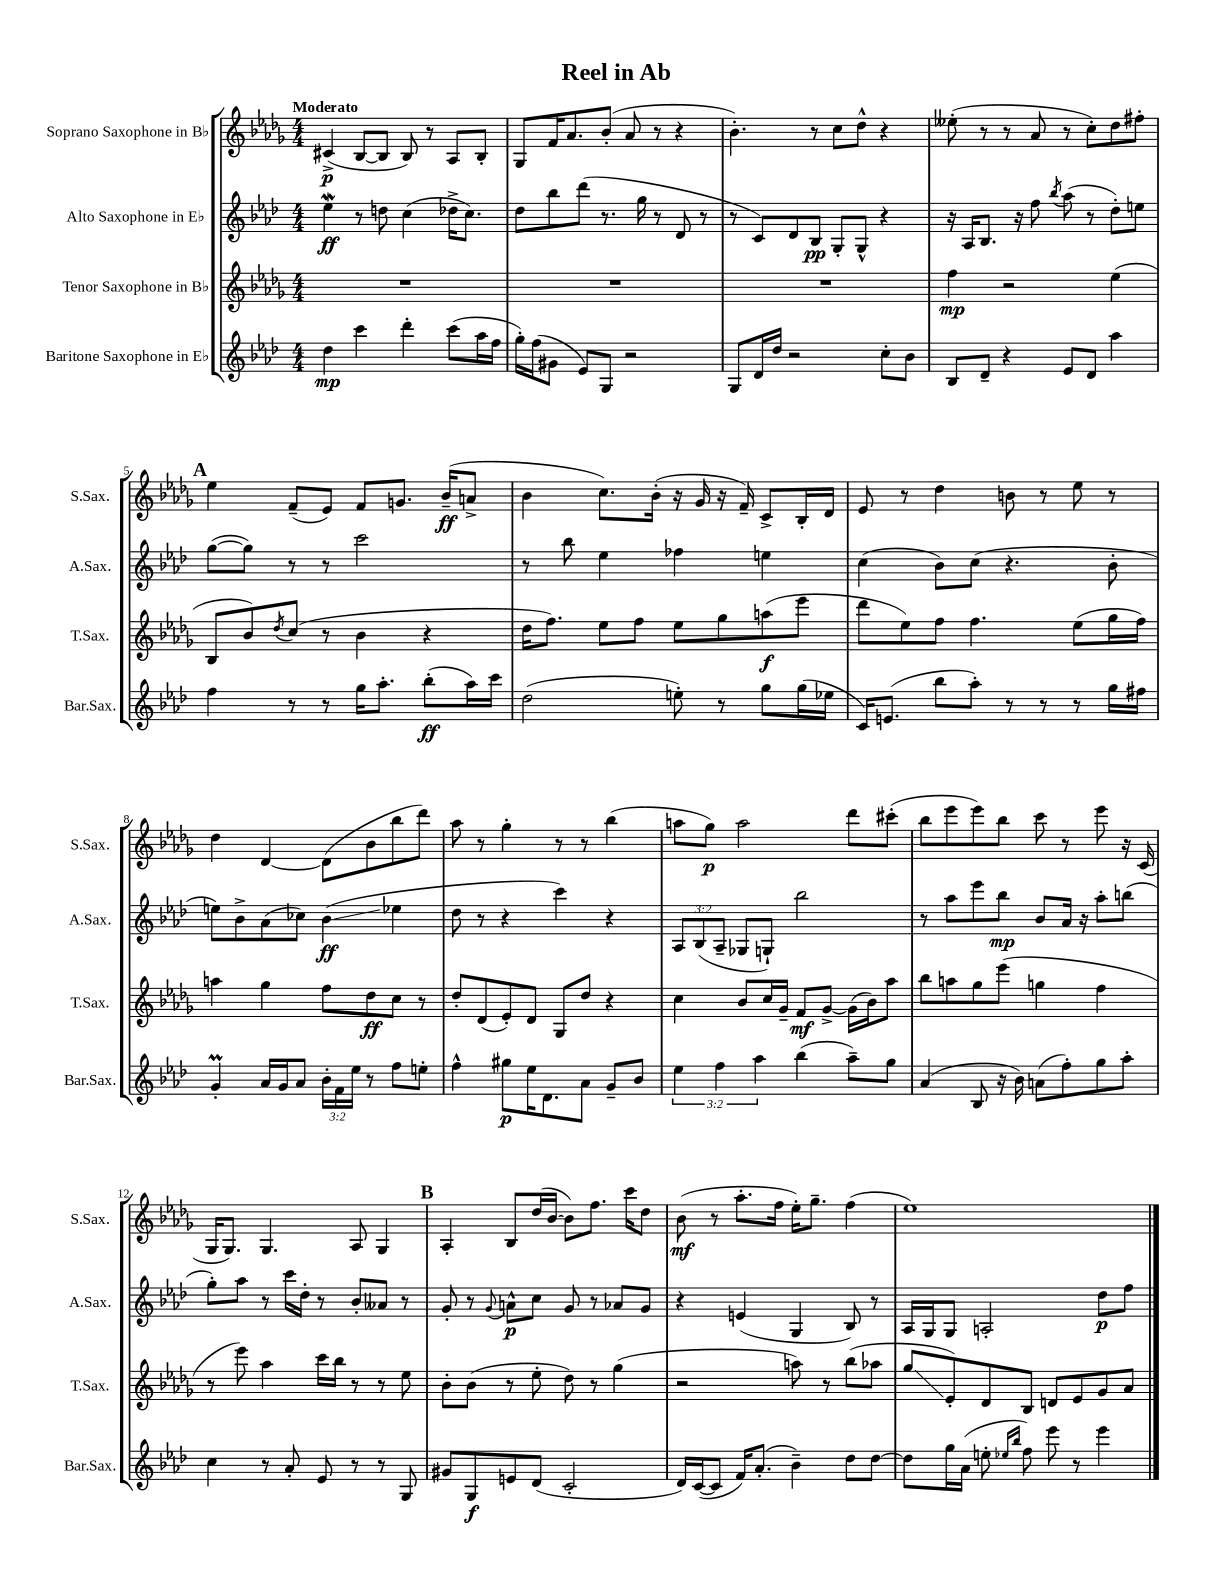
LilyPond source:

\header { title = "Reel in Ab" }
<<
\new StaffGroup <<
\new Staff = "s0" \with { instrumentName = "Soprano Saxophone in Bb" shortInstrumentName = "S.Sax." } {
    \clef treble \key des \major \numericTimeSignature \time 4/4 \tempo "Moderato"
    cis'4->\p( bes8~ bes8 bes8) r8 aes8 bes8-. |
    ges8 f'16 aes'8. bes'8-.( aes'8 r8 r4 |
    bes'4.-.) r8 c''8 des''8-^ r4 |
    eeses''8-.( r8 r8 aes'8 r8 c''8-.) des''8 fis''8-. |
    \mark \markup { \bold "A" } ees''4 f'8--( ees'8) f'8 g'8. bes'16--\ff( a'8-> |
    bes'4 c''8.) bes'16-.( r16 ges'16 r16 f'16--) c'8-> bes16-. des'16 |
    ees'8 r8 des''4 b'8 r8 ees''8 r8 |
    des''4 des'4~ des'8( bes'8 bes''8 des'''8) |
    aes''8 r8 ges''4-. r8 r8 bes''4( |
    a''8 ges''8\p) a''2 des'''8 cis'''8-.( |
    bes''8 ees'''8 ees'''8) bes''8 c'''8 r8 ees'''8 r16 c'16( |
    ges16 ges8.) ges4. aes8 ges4 |
    \mark \markup { \bold "B" } aes4-. bes8 des''16( bes'16~ bes'8) f''8. c'''16 des''8 |
    bes'8\mf( r8 aes''8.-. f''16 ees''16-.) ges''8.-- f''4( |
    ees''1) \bar "|." |
}
\new Staff = "s1" \with { instrumentName = "Alto Saxophone in Eb" shortInstrumentName = "A.Sax." } {
    \clef treble \key aes \major \numericTimeSignature \time 4/4 \override Staff.TupletNumber.text = #tuplet-number::calc-fraction-text
    ees''4\mordent\ff r8 d''8 c''4( des''16-> c''8.) |
    des''8 bes''8 des'''8( r8. g''16 r8 des'8 r8 |
    r8 c'8) des'8 bes8\pp g8-. g8-^ r4 |
    r16 aes16 bes8. r16 f''8 \acciaccatura { bes''8 } aes''8( r8 des''8-.) e''8 |
    \mark \markup { \bold "A" } g''8~( g''8) r8 r8 c'''2 |
    r8 bes''8 ees''4 fes''4 e''4 |
    c''4( bes'8) c''8( r4. bes'8-. |
    e''8) bes'8-> aes'8( ces''8) bes'4\glissando\ff( ees''4 |
    des''8 r8 r4 c'''4) r4 |
    \tuplet 3/2 { aes8 bes8( aes8-- } ges8 g8-!) bes''2 |
    r8 aes''8 ees'''8 bes''8\mp bes'8 aes'16 r16 aes''8-. b''8( |
    g''8-.) aes''8 r8 c'''16 des''16-. r8 bes'8-. aeses'8 r8 |
    \mark \markup { \bold "B" } g'8-. r8 \appoggiatura { g'8 } a'8-^\p c''8 g'8 r8 aes'8 g'8 |
    r4 e'4( g4 bes8) r8 |
    aes16 g16 g8 a2-. des''8\p f''8 \bar "|." |
}
\new Staff = "s2" \with { instrumentName = "Tenor Saxophone in Bb" shortInstrumentName = "T.Sax." } {
    \clef treble \key des \major \numericTimeSignature \time 4/4
    R1 |
    R1 |
    R1 |
    f''4\mp r2 ees''4( |
    \mark \markup { \bold "A" } bes8 bes'8) \acciaccatura { des''8 } c''8( r8 bes'4 r4 |
    des''16 f''8.) ees''8 f''8 ees''8 ges''8 a''8\f( ees'''8 |
    des'''8 ees''8) f''8 f''4. ees''8( ges''16 f''16) |
    a''4 ges''4 f''8 des''8\ff c''8 r8 |
    des''8-. des'8( ees'8-.) des'8 ges8 des''8 r4 |
    c''4 bes'8 c''16 ges'16-- f'8\mf ges'8~-> ges'16( bes'16) aes''8 |
    bes''8 a''8 ges''8 ees'''8( g''4 f''4 |
    r8 ees'''8) aes''4 c'''16 bes''16 r8 r8 ees''8 |
    \mark \markup { \bold "B" } bes'8-. bes'8( r8 ees''8-. des''8) r8 ges''4( |
    r2 a''8) r8 bes''8( aes''8 |
    ges''8\glissando ees'8-.) des'8 bes8 d'8 ees'8 ges'8 aes'8 \bar "|." |
}
\new Staff = "s3" \with { instrumentName = "Baritone Saxophone in Eb" shortInstrumentName = "Bar.Sax." } {
    \clef treble \key aes \major \numericTimeSignature \time 4/4 \override Staff.TupletNumber.text = #tuplet-number::calc-fraction-text
    des''4\mp c'''4 des'''4-. c'''8( aes''16 f''16 |
    g''16-.) f''16( gis'8 ees'8) g8 r2 |
    g8 des'16 des''16 r2 c''8-. bes'8 |
    bes8 des'8-- r4 ees'8 des'8 aes''4 |
    \mark \markup { \bold "A" } f''4 r8 r8 g''16 aes''8.-. bes''8-.\ff( aes''16) c'''16 |
    des''2( e''8-.) r8 g''8 g''16( ees''16 |
    c'16) e'8.( bes''8 aes''8-.) r8 r8 r8 g''16 fis''16 |
    g'4-.\prall aes'16 g'16 aes'8 \tuplet 3/2 { bes'16-. f'16 ees''16 } r8 f''8 e''8-. |
    f''4-^ gis''8\p ees''16 des'8. aes'8 g'8-- bes'8 |
    \tuplet 3/2 { ees''4 f''4 aes''4 } bes''4( aes''8--) g''8 |
    aes'4( bes8 r16 bes'16) a'8( f''8-.) g''8 aes''8-. |
    c''4 r8 aes'8-. ees'8 r8 r8 g8 |
    \mark \markup { \bold "B" } gis'8 g8\f e'8 des'8( c'2-. |
    des'16) c'16~( c'8 f'16) aes'8.-.( bes'4--) des''8 des''8~ |
    des''8 g''16 aes'16( e''8-. \grace { ees''16 bes''16 } f''8) ees'''8 r8 ees'''4 \bar "|." |
}
>>
>>
